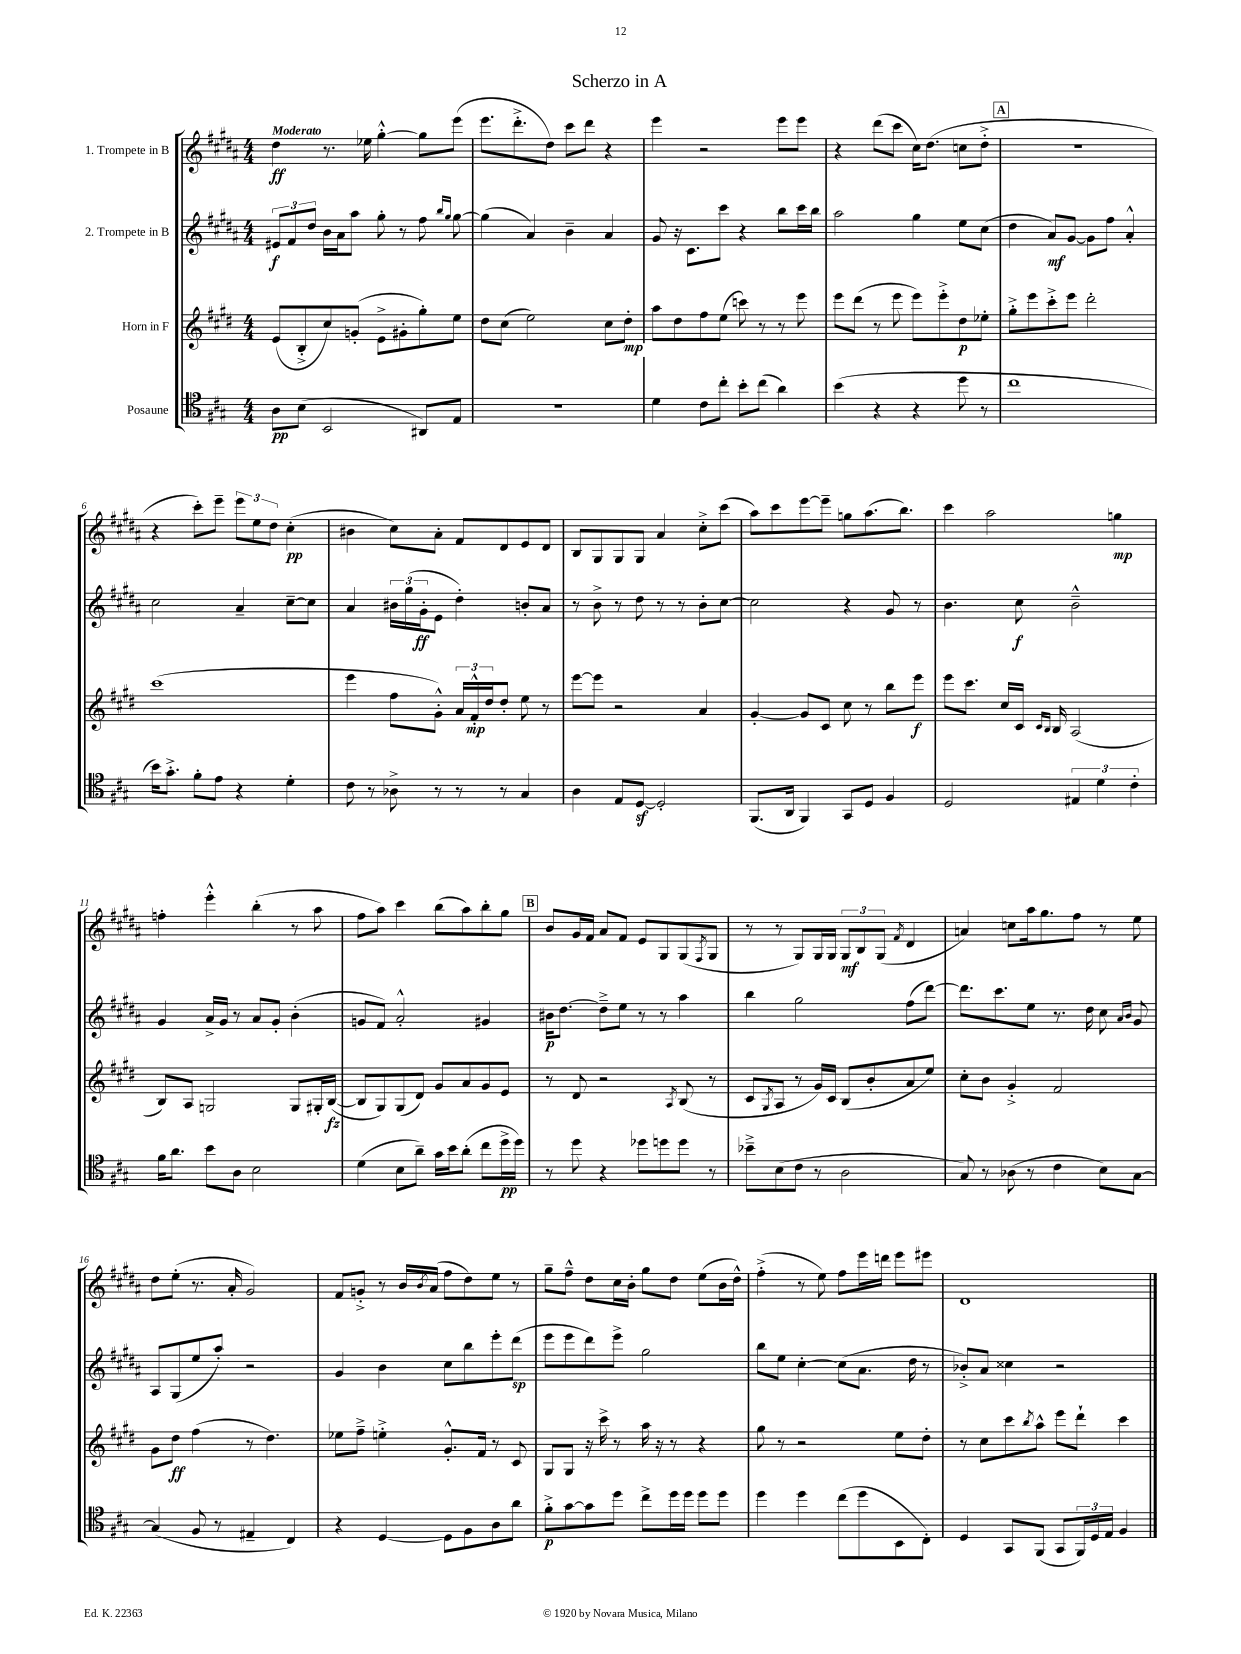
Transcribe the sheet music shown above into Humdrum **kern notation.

**kern	**kern	**kern	**kern
*staff4	*staff3	*staff2	*staff1
*clefC4	*clefG2	*clefG2	*clefG2
*k[f#c#g#]	*k[f#c#g#d#]	*k[f#c#g#d#a#]	*k[f#c#g#d#a#]
*M4/4	*M4/4	*M4/4	*M4/4
8A	(8e	12e#	4dd#
.	.	12f#	.
(8B	8B'^	.	.
.	.	12dd#	.
2BB	8cc#)	16b	8.r
.	.	16a#	.
.	(8g'	8aa#	.
.	.	.	16ee-
.	8e^	8gg#'	[4gg#'^^
.	8g#'	8r	.
8AA#)	8gg#')	8ff#	8gg#]
.	.	16qqbb	.
.	.	16qqgg#	.
8E	8ee	[8gg#	(8eee
=	=	=	=
1r	8dd#	(4gg#]	8.eee
.	(8cc#	.	.
.	.	.	8.ddd#'^
.	2ee)	4a#)	.
.	.	.	8dd#)
.	.	4b~	8ccc#
.	.	.	8ddd#
.	8cc#	4a#	4r
.	8dd#'	.	.
=	=	=	=
4d	8aa	8g#	4eee
.	8dd#	16r	.
.	.	8.c#	.
8c#	8ff#	.	2r
8cc#'	(8ee	8ccc#	.
8b'	8ccc)	4r	.
(8cc#	8r	.	.
4a)	8r	8bb	8eee
.	8eee	16ccc#	8eee
.	.	16bb	.
=	=	=	=
(4b	8eee	2aa#	4r
.	(8ddd#	.	.
4r	8r	.	(8ddd#
.	8eee	.	8ccc#
4r	8eee)	4gg#	16cc#)
.	.	.	(8.dd#
.	8eee'^	.	.
8dd	8dd#	8ee	8cc
8r	8ee-'	(8cc#	8dd#'^
=	=	=	=
1cc#	8gg#'^	4dd#	1r
.	8eee	.	.
.	8ccc#'^	8a#)	.
.	8eee	[8g#	.
.	2ddd#'	8g#]	.
.	.	8ff#	.
.	.	4a#'^^	.
=	=	=	=
16b)	(1ccc#	2cc#	4r
8.g#'^	.	.	.
8f#'	.	.	8ccc#')
8e	.	.	8eee~
4r	.	4a#~	12eee
.	.	.	12ee
.	.	.	12dd#
4d'	.	[8cc#~	(4cc#'
.	.	8cc#]	.
=	=	=	=
8c#	4eee	4a#	4b#
8r	.	.	.
8A-^	8ff#	24b#	8cc#)
.	.	(24gg#	.
.	.	24g#'	.
8r	8g#'^^)	8e	8a#'
8r	24a	4dd#')	8f#
.	24f#'^^	.	.
.	24dd#	.	.
8r	8dd#'	.	8d#
4G#	8ee	8b'	8e
.	8r	8a#	8d#
=	=	=	=
4A	[8eee	8r	8B
.	8eee]	8b^	8G#
8E	2r	8r	8G#
[8D	.	8dd#	8G#
2D']	.	8r	4a#
.	.	8r	.
.	4a	8b'	8cc#'^
.	.	[8cc#	(8ccc#
=	=	=	=
(8.FF#	[4g#'	2cc#]	8aa#)
.	.	.	8ccc#
16AA	.	.	.
4FF#)	8g#]	.	[8eee
.	8c#	.	8eee~]
8GG#	8cc#	4r	8gg
8D	8r	.	(8.aa#
4F#	8bb	8g#	.
.	.	.	8.bb)
.	8eee	8r	.
=	=	=	=
2D	8eee	4.b	4ccc#
.	8.ccc#	.	.
.	.	.	2aa#
.	16cc#	.	.
.	16c#	8cc#	.
.	16qqc#	.	.
.	16qqB	.	.
.	16B	.	.
6E#	(2A	2b~^^	.
6d	.	.	.
.	.	.	4gg
6c#'	.	.	.
=	=	=	=
16f#	8B)	4g#	4ff'
8.a	.	.	.
.	8A	.	.
8b	2G	16a#^	4eee'^^
.	.	16g#	.
8A	.	8r	.
2B	.	8a#	(4bb'
.	.	8g#'	.
.	8G	(4b'	8r
.	16G#'	.	8aa#
.	([16B	.	.
=	=	=	=
(4d	8B]	8g	8ff#
.	8G#)	8f#)	8aa#)
8B	(8G#	2a#'^^	4ccc#
8a~)	8d#)	.	.
16g#	8g#	.	(8bb
16b	.	.	.
(8a'	8a	.	8aa#)
8cc#	8g#	4g#	8bb'
16dd^	8e	.	8gg#
16dd)	.	.	.
=	=	=	=
8r	8r	16b#	8b
.	.	[8.dd#	.
8dd	8d#	.	16g#
.	.	.	16f#
4r	2r	8dd#~^]	8a#
.	.	8ee	8f#
8dd-	.	8r	8e
8dd	.	8r	8G#
.	8qA	.	.
8dd	(8B	4aa#	(8G#
.	.	.	8qF#
8r	8r	.	8G#
=	=	=	=
8b-~^	8c#	4bb	8r
.	8qG#	.	.
(8B	8A	.	8r
8c#	8r	2gg#	8G#)
8r	16g#)	.	16G#
.	16c#	.	16G#
2A	(8B	.	12G#
.	.	.	12B
.	8b'	.	.
.	.	.	(12G#
.	.	.	8qf#
.	8a	(8ff#	4d#
.	8ee)	[8ddd#)	.
=	=	=	=
8G#)	8cc#'	8.ddd#]	4a)
8r	8b	.	.
.	.	8.ccc#	.
(8A-	4g#'^	.	8cc
8r	.	8ee	16aa#
.	.	.	8.gg#
4c#	2f#	8.r	.
.	.	.	8ff#
.	.	16dd#	.
8B)	.	8cc#	8r
.	.	16qqa#	.
.	.	16qqb	.
[8G#	.	8g#	8ee
=	=	=	=
(4G#]	8g#	8A#	8dd#
.	8dd#	(8G#	(8ee'
8F#	(4ff#	8ee	8.r
8r	.	8aa#')	.
.	.	.	16a#'
4E#~	8r	2r	2g#)
.	4.dd#)	.	.
4C#)	.	.	.
=	=	=	=
4r	8ee-	4g#	8f#
.	8ff#~^	.	8g'^
[4D	4ee'^	4b	8r
.	.	.	16b
.	.	.	8qb
.	.	.	(16a#
8D]	8.g#'^^	8cc#	8ff#
8F#	.	8bb	8dd#)
.	16f#	.	.
8A	8r	8eee'	8ee
8a	8c#	(8ddd#	8r
=	=	=	=
8f#'^	8G#	8eee	8gg#~
[8g#	8G#	8eee	8ff#~^^
8g#]	16r	8ddd#)	8dd#
.	16ccc#^	.	.
8dd	8r	8eee^	16cc#
.	.	.	16b'
8cc#^	16aa	2gg#	8gg#
.	16r	.	.
16dd	8r	.	8dd#
16dd	.	.	.
8dd	4r	.	(8ee
8dd	.	.	16b
.	.	.	16dd#^^)
=	=	=	=
4dd	8gg#	8bb	(4ff#'^
.	8r	8ee	.
4dd	2r	[4cc#'	8r
.	.	.	8ee)
(8cc#	.	(8cc#]	8ff#
8dd	.	8.a#	16eee
.	.	.	16ddd
8BB	8ee	.	8eee
.	.	16dd#	.
8C#')	8dd#'	8r	8eee#
=	=	=	=
4D	8r	8b-'^)	1d#
.	8cc#	8a#	.
8GG#	8ccc#	4cc##	.
.	8qbb	.	.
(8FF#	8aa^^	.	.
8GG#	8eee	2r	.
24FF#)	8ddd#`	.	.
24D	.	.	.
24E	.	.	.
4F#	4ccc#	.	.
==	==	==	==
*-	*-	*-	*-
